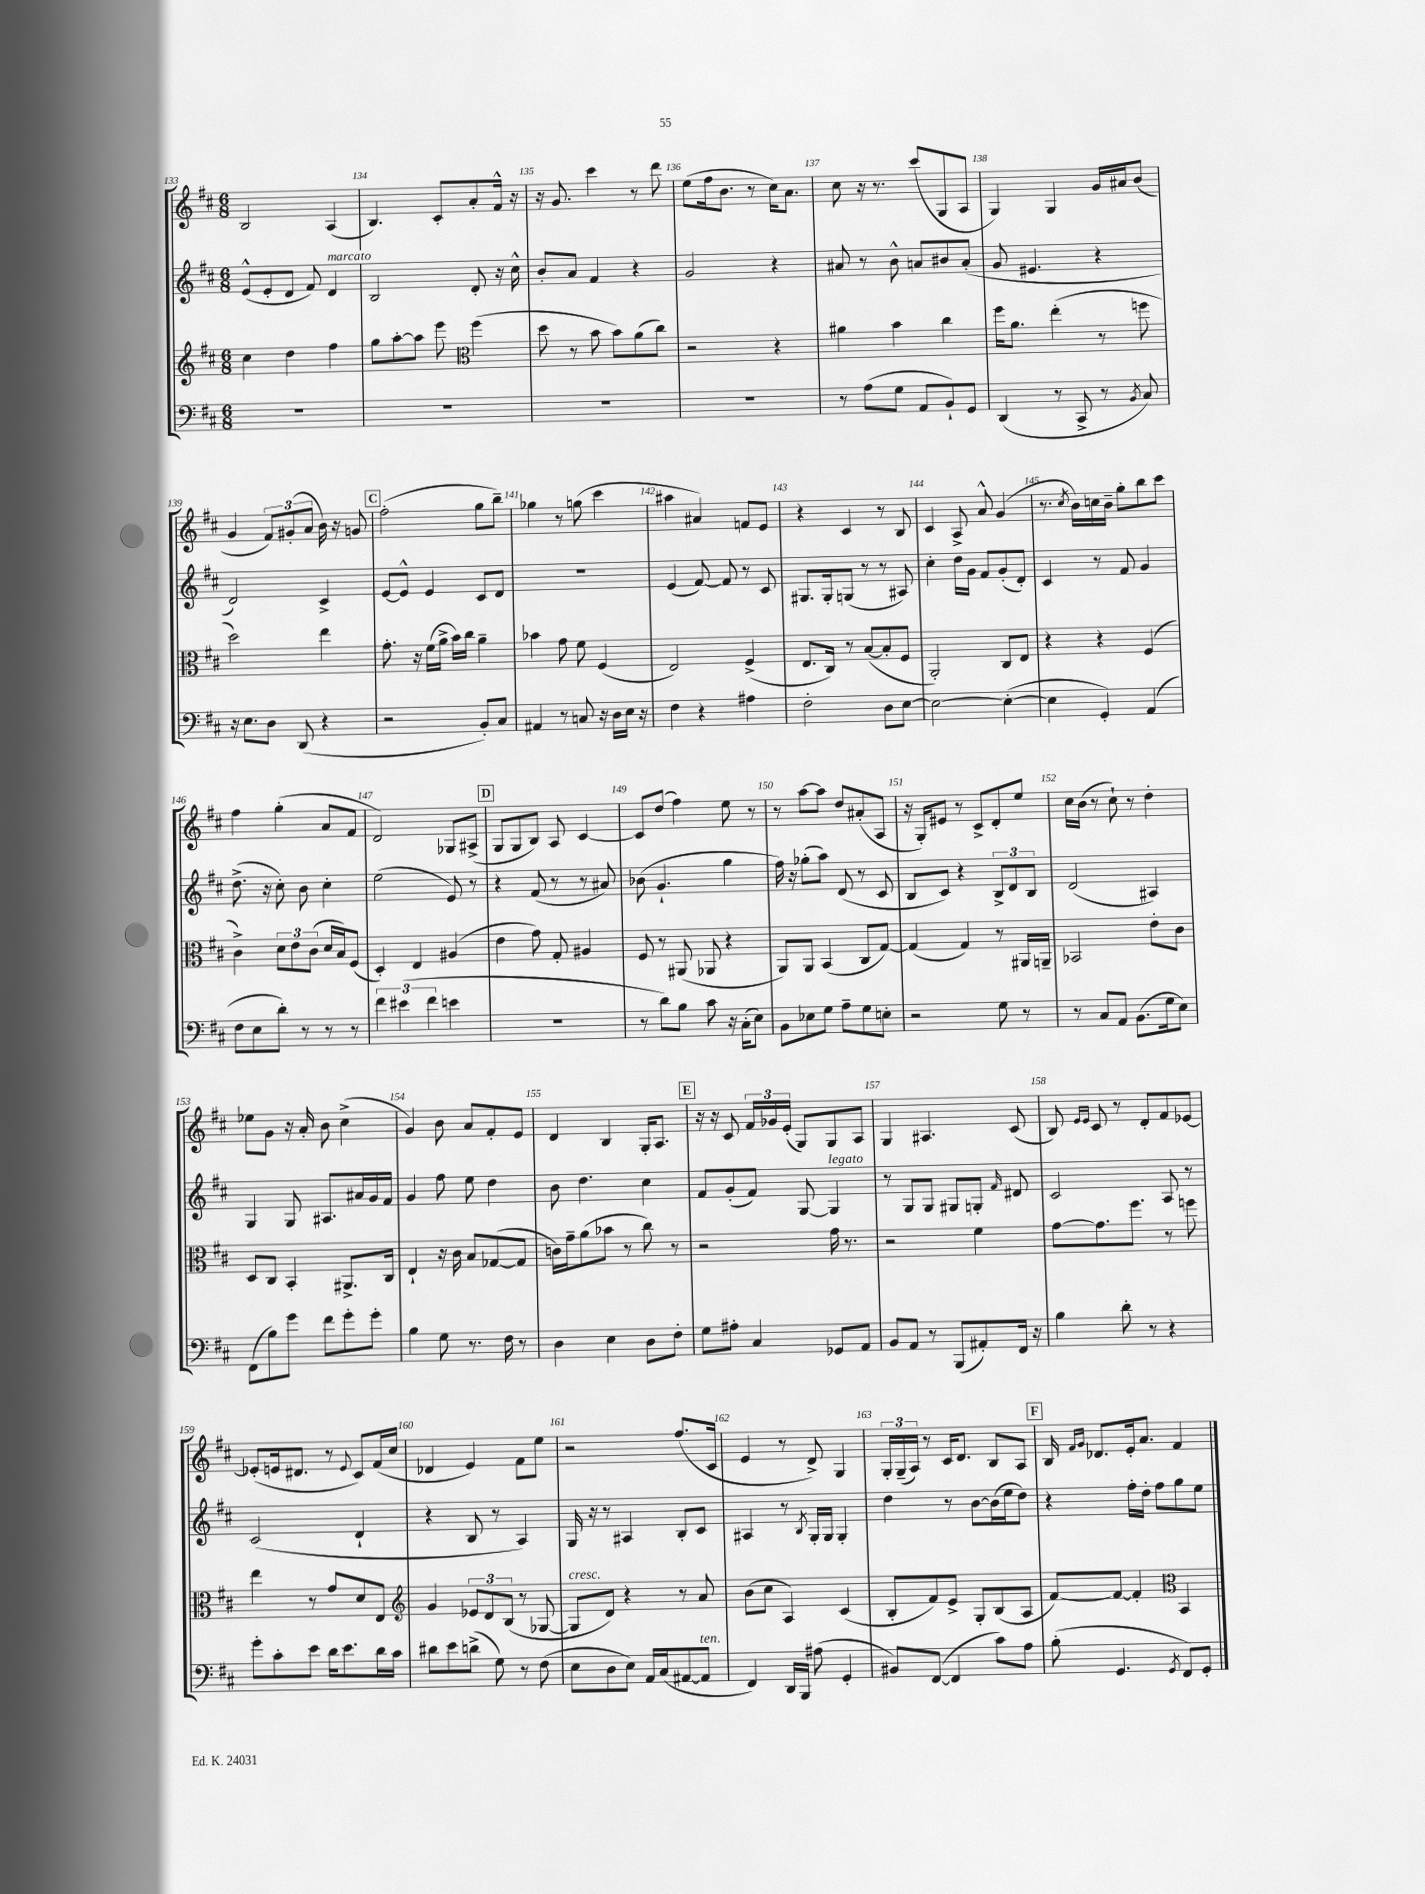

**kern	**kern	**kern	**kern
*part4	*part3	*part2	*part1
*staff4	*staff3	*staff2	*staff1
*clefF4	*clefG2	*clefG2	*clefG2
*k[f#c#]	*k[f#c#]	*k[f#c#]	*k[f#c#]
*M6/8	*M6/8	*M6/8	*M6/8
=133	=133	=133	=133
2.r	4cc#\	(8e^^/L	2B/
.	.	8e'/	.
.	4dd\	8d/J	.
.	.	8f#/)	.
!	!	!LO:TX:a:i:t=marcato	!
.	4ff#\	4d/	(4A/
=134	=134	=134	=134
2.r	8gg\L	2B/	4.B/)
.	[8aa'\	.	.
.	8aa\J]	.	.
.	8eee\	.	8c#'/L
*	*clefC3	*	*
.	(4ff#\	8d'/	8a'/
.	.	16r	16f#^^/Jk
.	.	16cc#^^\	16r
=135	=135	=135	=135
2.r	8dd\	8b'/L	16r
.	.	.	8.g/
.	8r	8a/J	.
.	8b\	4f#/	4ccc#\
.	8b\L)	.	.
.	(8a\	4r	8r
.	8cc#\J)	.	8ddd\
=136	=136	=136	=136
2.r	2r	2g/	(8ee\L
.	.	.	16ff#\k
.	.	.	8.b\J
.	.	.	8r
.	4r	4r	16cc#\KL)
.	.	.	8.a\J
=137	=137	=137	=137
8r	4a#X\	8a#X/	8cc#\
(8A\L	.	8r	16r
.	.	.	8.r
8G\J	4b\	8b^^\	.
8AA/L	.	8an/L	(8ccc#/L
8BB`/)	4cc#\	8b#X/	8G/
8GG/J	.	(8a'/J	8A/J
=138	=138	=138	=138
(4DD/	16ff#\KL	8g/	4G/)
.	8.a\J	.	.
.	.	4.e#X/	.
8r	(4ee'\	.	4G/
8CC#^/	.	.	.
8r	8r	4r	16g/LL
.	.	.	16a#X/J
8qBB/	.	.	.
8C#/)	8ffn\	.	(8b/J
!!LO:LB:g=z
=139	=139	=139	=139
16r	2dd\)	2d/)	4g/
8.E\L	.	.	.
8D\J	.	.	12f#/L)
.	.	.	(12g#X'/
(8DD/	.	.	.
.	.	.	12a/J
4r	4ee\	4c#^/	16b\)
.	.	.	16r
.	.	.	8gn/
!!LO:REH:place=s1:t=C
=140	=140	=140	=140
2r	8.g'\	[8e/L	(2ff#'\
.	.	8e^^/J]	.
.	16r	.	.
.	(16f#\LL	4e/	.
.	16a^\JJ	.	.
.	16b\LL)	.	.
.	16cc#\JJ	.	.
8BB'/L)	4a~\	8c#/L	8gg\L
8C#/J	.	8d/J	8bb~\J)
=141	=141	=141	=141
4AA#X/	4b-X\	2.r	4gg-X\
8r	8g\	.	8r
8Cn/	8f#\	.	(8ggn\
16r	(4F#/	.	4ccc#\
16D\LL	.	.	.
16E\JJ	.	.	.
16r	.	.	.
=142	=142	=142	=142
4F#\	2E/)	(4e/	4aa#X\
4r	.	[8f#/)	4a#X/)
.	.	8f#/]	.
4A#X\	(4F#^/	8r	8fn/L
.	.	8c#/	8e/J
=143	=143	=143	=143
2F#'\	8.E/L	8.G#X/L	4r
.	16C#/Jk)	16G#'/k	.
.	8r	(8Gn/J	4c#/
.	([8B/L	8r	.
8D\L	8B'/]	8r	8r
[8E\J	8F#/J	8A#X/)	8B/
=144	=144	=144	=144
2E\_	2AA'/)	4cc#'\	4c#/
.	.	16dd\LL	8A^/
.	.	16g\JJ	.
.	.	8f#/L	8a^^/
(4E'\_	8C#/L	(8g'/	(4g/
.	8E/J	8d'/J)	.
=145	=145	=145	=145
4E\]	4r	4c#/	8.r
.	.	.	8qcc#/
.	.	.	16b\LL)
4GG'/)	4r	8r	16ccn\
.	.	.	16b~\JJ
.	.	8f#/	8gg'\L
(4AA/	(4F#/	4g/	8bb\
.	.	.	8ccc#\J
!!LO:LB:g=z
=146	=146	=146	=146
8F#\L	4c#^\)	(8.dd^\	4ff#\
8E\	.	.	.
.	.	16r	.
8d'\J)	12d\L	8cc#'\)	(4gg'\
.	12e\	.	.
8r	.	8b\	.
.	(12c#\J	.	.
8r	16d/LL	4cc#'\	8a/L
.	16B/J)	.	.
8r	(8F#/J	.	8f#/J
=147	=147	=147	=147
6f#\	4D'/)	(2ee\	2d/)
(6e#X\	.	.	.
.	4E/	.	.
6f#\	.	.	.
4en\	(4A#X/	8e/)	8G-X/L
.	.	8r	(8A#X^/J
!!LO:REH:place=s1:t=D
=148	=148	=148	=148
2.r	4e\	4r	8G/L
.	.	.	8G/
.	8g\)	(8f#/	8B/J)
.	8G'/	8r	8A/
.	4A#X/	8r	[4c#/
.	.	8a#X/)	.
=149	=149	=149	=149
8r	8F#/	(8b-X\	8c#/L]
8d\L)	8r	4.g`/	(8dd/J
8B\J	(8AA#X/	.	4ff#\)
8c#\	8AA-X/	.	.
16r	4r	4gg\	8ee\
(16C#'\KL	.	.	.
8E\J)	.	.	8r
=150	=150	=150	=150
8BB\L	8AA/L)	16ff#\)	8r
.	.	16r	.
8E-X\	8AA/J	(8gg-X'\L	[8aa\L
8G\J	(4BB/	8aa\J)	8aa\J]
8A~\L	.	(8d/	8dd/L
8G\	8C#/L	8r	(8a#X'/
8En'\J	[8G/J)	8c#/	8A/J
=151	=151	=151	=151
2r	(4G/]	8B/L	16r
.	.	.	16G'/KL)
.	.	8c#/J)	8e#X/J
.	4G/)	4r	8r
.	.	.	8c#^/L
8G\	8r	12B^/L	8d'/
.	.	12d/	.
8r	16AA#X/LL	.	8ee/J
.	.	12B/J	.
.	16AAn~/JJ	.	.
=152	=152	=152	=152
8r	2BB-X/	(2d/	16cc#\LL
.	.	.	(16b\JJ
8C#/L	.	.	8r
8AA/J	.	.	8cc#`\)
(8.BB\L	.	.	8r
.	8e'\L	4A#X/)	4dd'\
16G\k	.	.	.
8E\J)	8c#\J	.	.
!!LO:LB:g=z
=153	=153	=153	=153
(8FF#\L	8D/L	4G/	8ee-X\L
8B\)	8C#/J	.	8g\J
8g\J	4BB'/	8G/	16r
.	.	.	16a'/
8f#\L	.	8.A#X/L	8b\
8g'\	8.AA#X^/L	.	(4cc#^\
.	.	16a#X/L	.
8g'\J	.	16g/	.
.	16C#/Jk	16f#/JJ	.
=154	=154	=154	=154
4B\	4E`/	4g/	4g/)
8G\	16r	8ff#\	8b\
.	16c#\	.	.
8.r	8B/L	8ee\	8a/L
.	([8G-X/	4dd\	8f#'/
16F#\	.	.	.
8r	8G-/J]	.	8e/J
=155	=155	=155	=155
4D\	16cn\LL)	8b\	4d/
.	16g~\J	.	.
.	(8a\	4.dd\	.
4E\	8b-X\J	.	4B/
.	8r	.	.
8D\L	8cc#\)	4cc#\	16G'/KL
.	.	.	8.A/J
8F#'\J	8r	.	.
!!LO:REH:place=s1:t=E
=156	=156	=156	=156
8G\L	2r	8f#/L	16r
.	.	.	16r
8A#X'\J	.	(8g'/	8c#/
4C#/	.	8f#/J)	24f#/LL
.	.	.	24g-X/
.	.	.	(24e'/JJ
.	.	[8G/	8G/L)
!	!	!LO:TX:a:i:t=legato	!
8GG-X/L	16g\	4G/]	8G/
.	8.r	.	.
8AA/J	.	.	8A/J
=157	=157	=157	=157
8BB/L	2r	8r	4G/
8AA/J	.	8G/L	.
8r	.	8G/J	4.A#X/
(8BBB/L	.	8G#X/L	.
8AA#X'/)	4f#\	8Gn'/J	.
.	.	16qqf#/	.
16FF#/Jk	.	8d#X/	(8c#/
16r	.	.	.
=158	=158	=158	=158
4B\	[8g\L	2c#/	8B/)
.	.	.	16qqe/LL
.	.	.	16qqe/JJ
.	8.g\]	.	8c#/
8d'\	.	.	8r
.	8.ff#\J	.	.
8r	.	.	8d'/L
4r	8r	8A/	8f#/
.	8ffn\	8r	[8e-X/J
!!LO:LB:g=z
=159	=159	=159	=159
8g'\L	4ee\	(2c#/	(8e-X'/L]
8c#'\	.	.	16en/k
.	.	.	8.d#X/J
8e\J	8r	.	.
16d\KL	8g/L	.	8r
8.e\	.	.	.
.	.	.	8qqe/
.	8d/	4d`/	8c#/L)
16d\L	8E/J	.	(16f#/L
16c#\JJ	.	.	16cc#/JJ
=160	=160	=160	=160
*	*clefG2	*	*
8d#X\L	4g/	4r	4d-X/
8e\	.	.	.
(8dn^\J	12e-X/L	8B/	4e/)
.	12d/	.	.
8G\)	.	8r	.
.	(12B/J	.	.
8r	8r	4A/)	8f#\L
(8F#\	[8G-X/	.	8ee\J
=161	=161	=161	=161
!	!LO:TX:a:i:t=cresc.	!	!
8E\L	8G-/L]	16G/	2r
.	.	16r	.
8D\	8d/J)	8r	.
8E\J)	4r	4A#X/	.
16AA/LL	.	.	.
(16C#/J	.	.	.
[8AA#X/	8r	8B'/L	(8.ff#/L
!LO:TX:a:i:t=ten.	!	!	!
8AA#/J]	8a/	8c#/J	.
.	.	.	16c#/Jk
=162	=162	=162	=162
4FF#/)	(8b\L	4A#X/	4e/
.	8cc#\J	.	.
16DD/LL	4A/)	8r	8r
16BBB/JJ	.	.	.
.	.	8qB/	.
(8A#X\	.	16G'/LL	8d^/)
.	.	16G/JJ	.
4GG'/	(4c#/	4G'/	4G/
=163	=163	=163	=163
8BB#X/L)	8B'/L	4dd\	24G'/LL
.	.	.	(24G~/
.	.	.	24A/JJ)
([8FF#/J	8f#/)	.	8r
4FF#/]	8e^/J	8r	16c#/KL
.	.	.	8.d/J
.	8G'/L	[8b\L	.
8c#\L)	(8B/	(16b\L]	8B/L
.	.	16ee\J	.
8A\J	8A/J	8dd\J)	8A/J
!!LO:REH:place=s1:t=F
=164	=164	=164	=164
(8B'\	[8f#/L)	4r	16B/
.	.	.	16qqf#/LL
.	.	.	16qqg/JJ
.	.	.	8.d-X/L
4.GG/	8f#/J_	.	.
.	4f#'/]	16ff#'\LL	16e'/k
.	.	16dd'\JJ	8.a/J
.	.	8ff#\L	.
8qGG/	.	.	.
*	*clefC3	*	*
8FF#/L)	4BB/	8gg\	4f#/
8GG'/J	.	8ee\J	.
==	==	==	==
*-	*-	*-	*-
